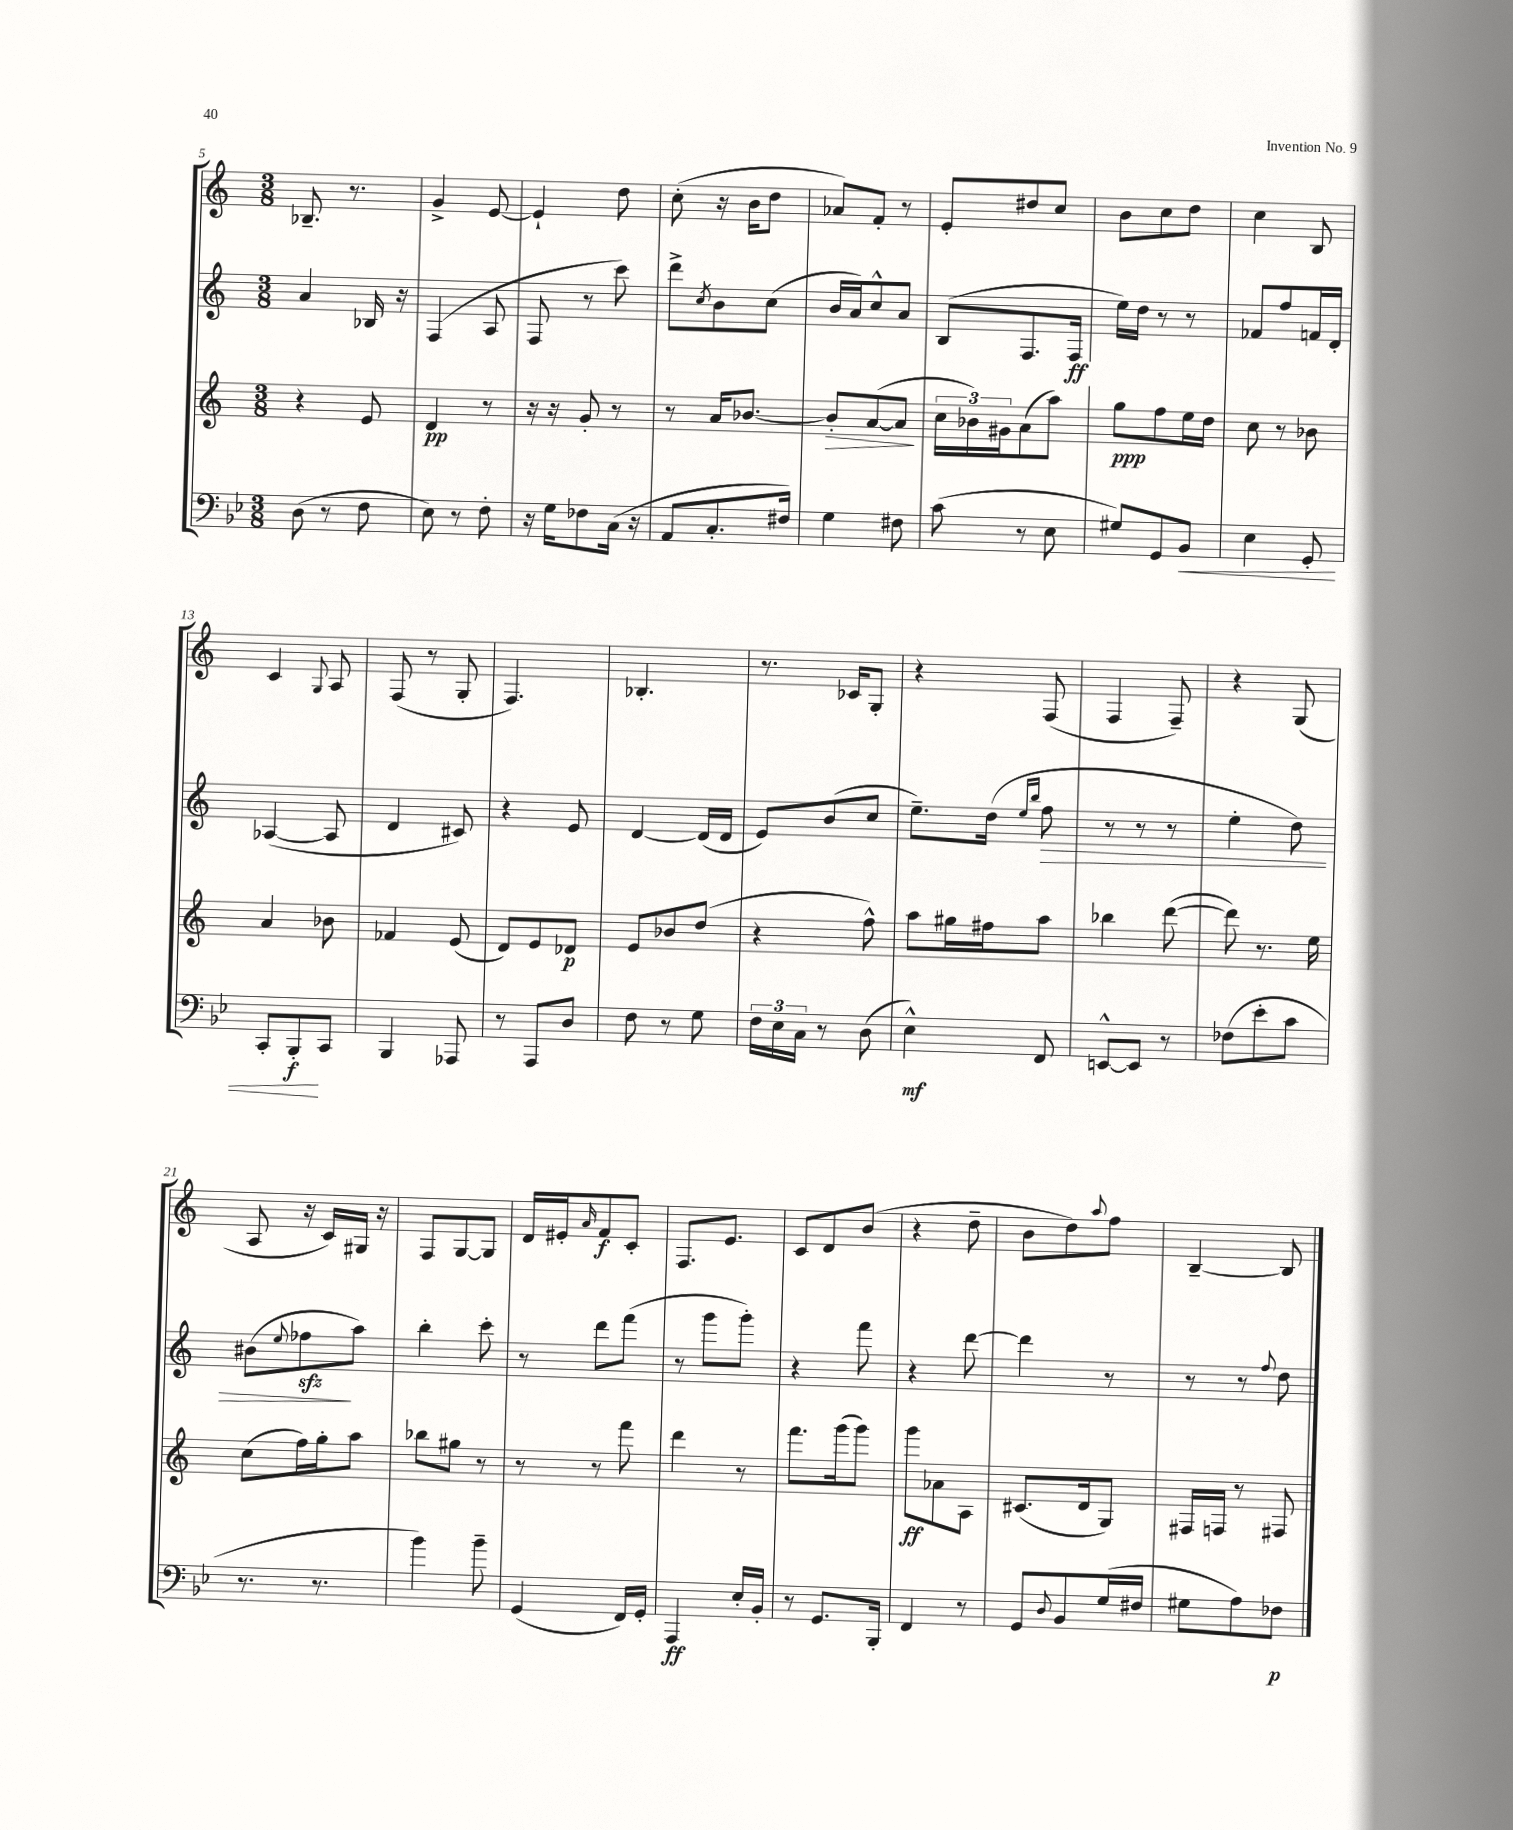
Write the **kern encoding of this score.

**kern	**kern	**kern	**kern
*staff4	*staff3	*staff2	*staff1
*clefF4	*clefG2	*clefG2	*clefG2
*k[b-e-]	*k[]	*k[]	*k[]
*M3/8	*M3/8	*M3/8	*M3/8
(8D	4r	4a	8.B-~
8r	.	.	.
.	.	.	8.r
8F	8e	16B-	.
.	.	16r	.
=	=	=	=
8E-)	4d	(4F	4g^
8r	.	.	.
8F'	8r	8A	[8e
=	=	=	=
16r	16r	8F	4e`]
16G	16r	.	.
8F-	8g'	8r	.
(16C	8r	8ccc)	8dd
16r	.	.	.
=	=	=	=
8AA	8r	8ddd^	(8cc'
.	.	8qcc	.
8.C'	16a	8b	16r
.	[8.b-	.	16b
.	.	(8cc	8dd
16F#)	.	.	.
=	=	=	=
4G	8b-']	16b	8a-)
.	.	16a)	.
.	([8a	8cc^^	8f'
8F#	8a]	8a	8r
=	=	=	=
(8c	24cc	(8B	8e'
.	24b-)	.	.
.	24g#	.	.
8r	(8a	8.F	8dd#
8E-	8aa)	.	8cc
.	.	16F	.
=	=	=	=
8G#)	8gg	16ee)	8b
.	.	16dd	.
8GG	8ff	8r	8cc
8BB-	16ee	8r	8dd
.	16dd	.	.
=	=	=	=
4E-	8cc	8f-	4cc
.	8r	8ff	.
8GG'	8b-	16f	8B
.	.	16d'	.
=	=	=	=
8CC'	4a	([4A-	4c
8BBB-'	.	.	.
.	.	.	8qqG
8CC	8b-	8A-]	8A
=	=	=	=
4BBB-	4f-	4d	(8F
.	.	.	8r
8AAA-	(8e	8c#)	8G'
=	=	=	=
8r	8d)	4r	4.F)
8AAA	8e	.	.
8D	8d-	8e	.
=	=	=	=
8F	8e	[4d	4.B-'
8r	8b-	.	.
8G	(8dd	(16d]	.
.	.	16d	.
=	=	=	=
24F	4r	8e)	8.r
24E-	.	.	.
24C	.	.	.
8r	.	(8b	.
.	.	.	16c-
(8D	8ff^^)	8cc	8G'
=	=	=	=
4E-^^)	8aa	8.ee~)	4r
.	16gg#	.	.
.	16ff#	(16dd	.
.	.	16qqee	.
.	.	16qqbb	.
8FF	8aa	8ff	(8F
=	=	=	=
[8EE^^	4bb-	8r	4F
8EE]	.	8r	.
8r	([8ddd	8r	8F~)
=	=	=	=
(8F-	8ddd])	4ee'	4r
8e-'	8.r	.	.
8c	.	8dd)	(8G
.	16ee	.	.
=	=	=	=
8.r	(8cc	(8b#	8A
.	.	8qqee	.
.	16ff)	8ff-	16r
8.r	16gg'	.	16c)
.	8aa	8aa)	16G#
.	.	.	16r
=	=	=	=
4b-)	8bb-	4bb'	8F
.	8gg#	.	[8G
8b-~	8r	8ccc'	8G]
=	=	=	=
(4GG	8r	8r	16d
.	.	.	16e#'
.	.	.	16qqa
.	8r	8ddd	8f
16FF)	8fff	(8fff	8c'
16GG'	.	.	.
=	=	=	=
4AAA	4ddd	8r	8.F
.	.	8ggg	.
.	.	.	8.e
16E-'	8r	8ggg')	.
16BB-'	.	.	.
=	=	=	=
8r	8.fff	4r	8c
8.GG	.	.	8d
.	(16ggg	.	.
.	8ggg)	8fff	(8b
16BBB-'	.	.	.
=	=	=	=
4FF	8ggg	4r	4r
.	8a-	.	.
8r	8A	[8ddd	8dd~
=	=	=	=
8GG	(8.c#	4ddd]	8b
8qqD	.	.	.
8BB-	.	.	8dd)
.	16d	.	.
.	.	.	8qqaa
(16G	8G)	8r	8ff
16F#	.	.	.
=	=	=	=
8G#	16F#	8r	[4B~
.	16F	.	.
8A)	8r	8r	.
.	.	8qqff	.
8F-	8F#	8dd	8B]
==	==	==	==
*-	*-	*-	*-
